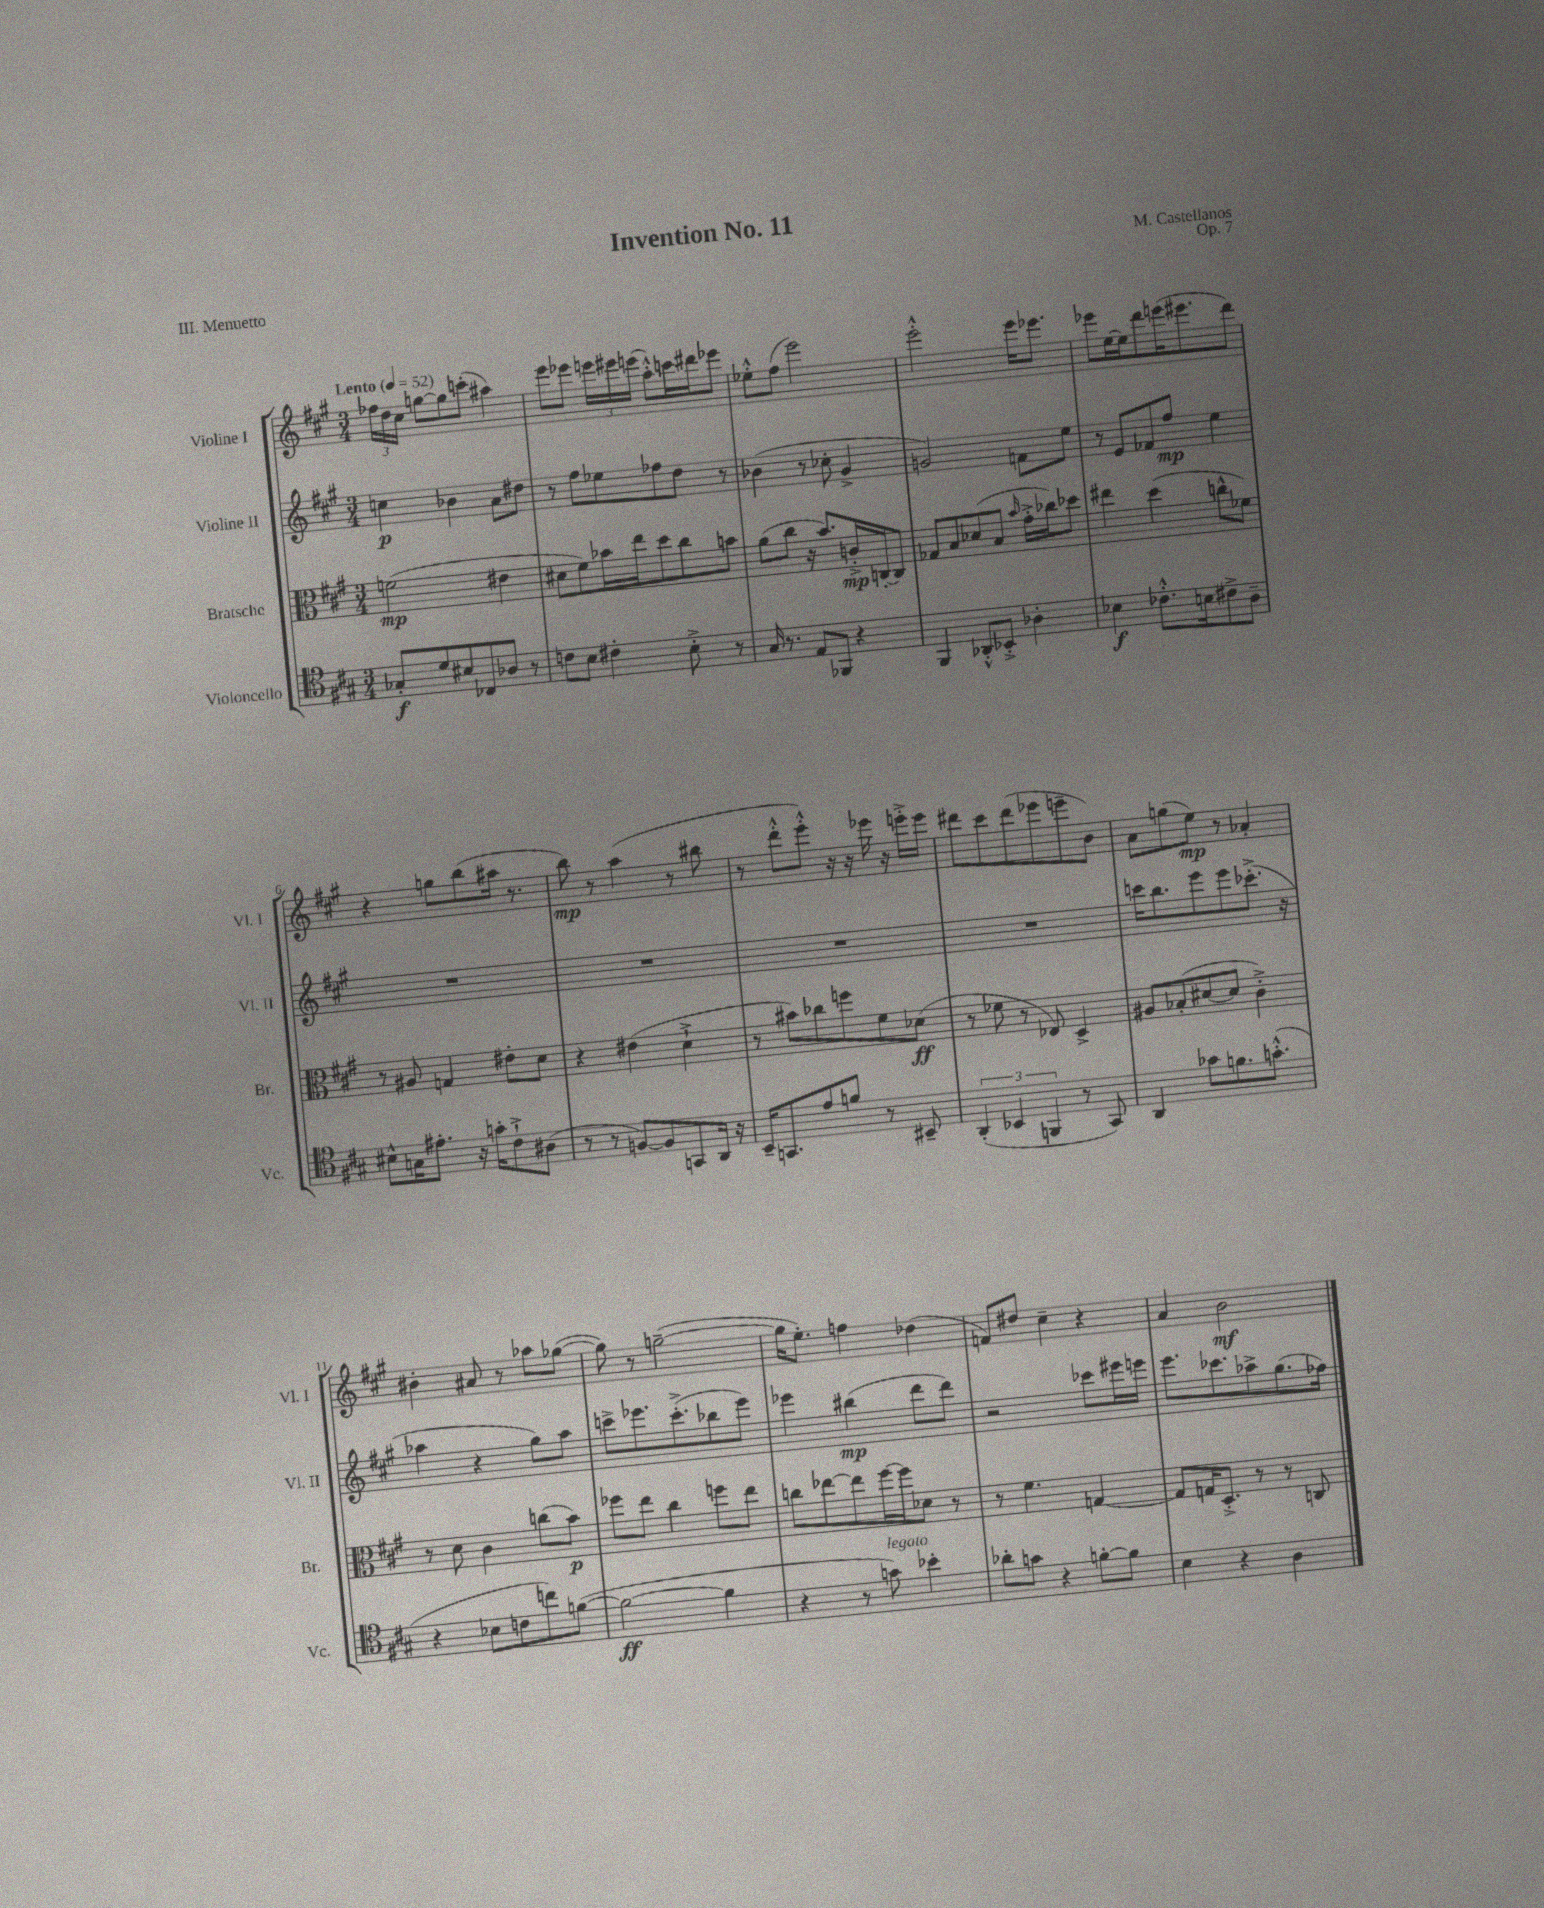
\header { title = "Invention No. 11" composer = "M. Castellanos" opus = "Op. 7" piece = "III. Menuetto" }
<<
\new StaffGroup <<
\new Staff = "s0" \with { instrumentName = "Violine I" shortInstrumentName = "Vl. I" } {
    \clef treble \key a \major \numericTimeSignature \time 3/4 \tempo "Lento" 4 = 52
    \autoBeamOff \tuplet 3/2 { fes''16[ d''16 cis''16] } g''8[~ g''8 c'''8]-.( ais''4) |
    e'''8[ ees'''8] \tuplet 3/2 { e'''16[ eis'''16 e'''16]( } a''8[-.-^) c'''16 dis'''16 ees'''8] |
    ees''8[-.-^ fis''8]( e'''2) |
    e'''2-.-^ e'''16[ ees'''8.] |
    ees'''8[ e''16~ e''16 d'''8 e'''16( eis'''8. d'''8]) |
    r4 g''8[ b''8( ais''16] r8. |
    b''8\mp) r8 a''4( r8 bis''8 |
    r8 d'''8[-.-^ e'''8]-.-^) r16 r16 ees'''16 r16 e'''16[-.-> e'''16] |
    dis'''8[ cis'''8 dis'''8( ees'''8 e'''8-- b'8]) |
    a'8[ g''8( e''8]\mp) r8 aes'4-. |
    bis'4-. ais'8 r8 aes''8[ ges''8]~( |
    ges''8) r8 g''2~--( |
    g''16[ e''8.]-.) f''4 des''4( |
    f'8[) dis''8] cis''4-- r4 |
    a'4 b'2\mf \bar "|." |
}
\new Staff = "s1" \with { instrumentName = "Violine II" shortInstrumentName = "Vl. II" } {
    \clef treble \key a \major \numericTimeSignature \time 3/4
    \autoBeamOff c''4\p bes'4 a'8[ dis''8] |
    r8 fis''8[ ees''8 fes''8 d''8] r8 |
    bes'4( r8 ces''8-. gis'4-> |
    g'2) f'8[ e''8] |
    r8 e'8[ fes'8 fis''8]\mp e''4 |
    R2. |
    R2. |
    R2. |
    R2. |
    c'''16[ b''8. e'''8 e'''8 ces'''8.]-.->( r16 |
    aes''4 r4 gis''8[) aes''8] |
    c'''8[-> ees'''8. c'''8.-.->( bes''8 ees'''8]) |
    ees'''4 bis''4\mp( d'''8[ d'''8]) |
    r2 ces'''8[ eis'''16 e'''16] |
    e'''8.[ ces'''8. aes''8-> gis''8.( fes''16]) \bar "|." |
}
\new Staff = "s2" \with { instrumentName = "Bratsche" shortInstrumentName = "Br." } {
    \clef alto \key a \major \numericTimeSignature \time 3/4
    \autoBeamOff f'2\mp( eis'4 |
    dis'8[ fis'8) bes'16 e''16 d''8 cis''8 b'8] |
    a'8[( cis''8] r16 b'8.[) c'16-.->\mp c16~-. c8] |
    ges8[ b8 des'8( b8] \grace { b'16 } gis'16[-.-> ces''16) des''8] |
    eis''4 d''4( c''8[-^ fes'8]) |
    r8 ais8 g4 eis'8[-. d'8] |
    r4 eis'4( d'4-!-> |
    r8 bis'8[) ces''8 f''8 fis'8 des'8]\ff( |
    r8 fes'8 r8 ees8) d4-> |
    ais8[ bes8-.( dis'8~ dis'8] cis'4-.->) |
    r8 d'8 cis'4 c''8[( b'8]\p) |
    fes''8[ e''8] cis''4 f''8[ e''8] |
    c''8[ ees''8~ ees''8 fis''16~ fis''16 des'8] r8 |
    r8 fis'4. g4~ |
    g8[ g16 d8.]-.-> r8 r8 c8 \bar "|." |
}
\new Staff = "s3" \with { instrumentName = "Violoncello" shortInstrumentName = "Vc." } {
    \clef tenor \key a \major \numericTimeSignature \time 3/4
    \autoBeamOff ges8[-.\f d'8 bis8 ces8 aes8] r8 |
    c'8[ b8] cis'4-. b8-.-> r8 |
    gis16 r8. e8[ fes,8] r4 |
    fis,4 aes,8[-.-^ bes,8]-.-> aes4-. |
    bes4\f ces'8.[-.-^ b16 cis'8-> a8]-- |
    bis8[-^ g16 eis'8.]-. r16 g'16[-. cis'8-!-> ais8]( |
    r8 r8 f8[~) f8 g,8 a,16] r16 |
    b,16[-- g,8. e'8 f'8] r8 bis,8-- |
    \tuplet 3/2 { a,4-.( bes,4 f,4 } r8 gis,8) |
    a,4 ges'8[ f'8. g'8.]-.-^( |
    r4 bes8[ c'8 c''8) f'8]~( |
    f'2~\ff f'4 |
    r4 r8 g'8^\markup { \italic "legato" }) bes'4-. |
    aes'8[-. g'8] r4 f'8[~-. f'8] |
    b4 r4 a4 \bar "|." |
}
>>
>>
